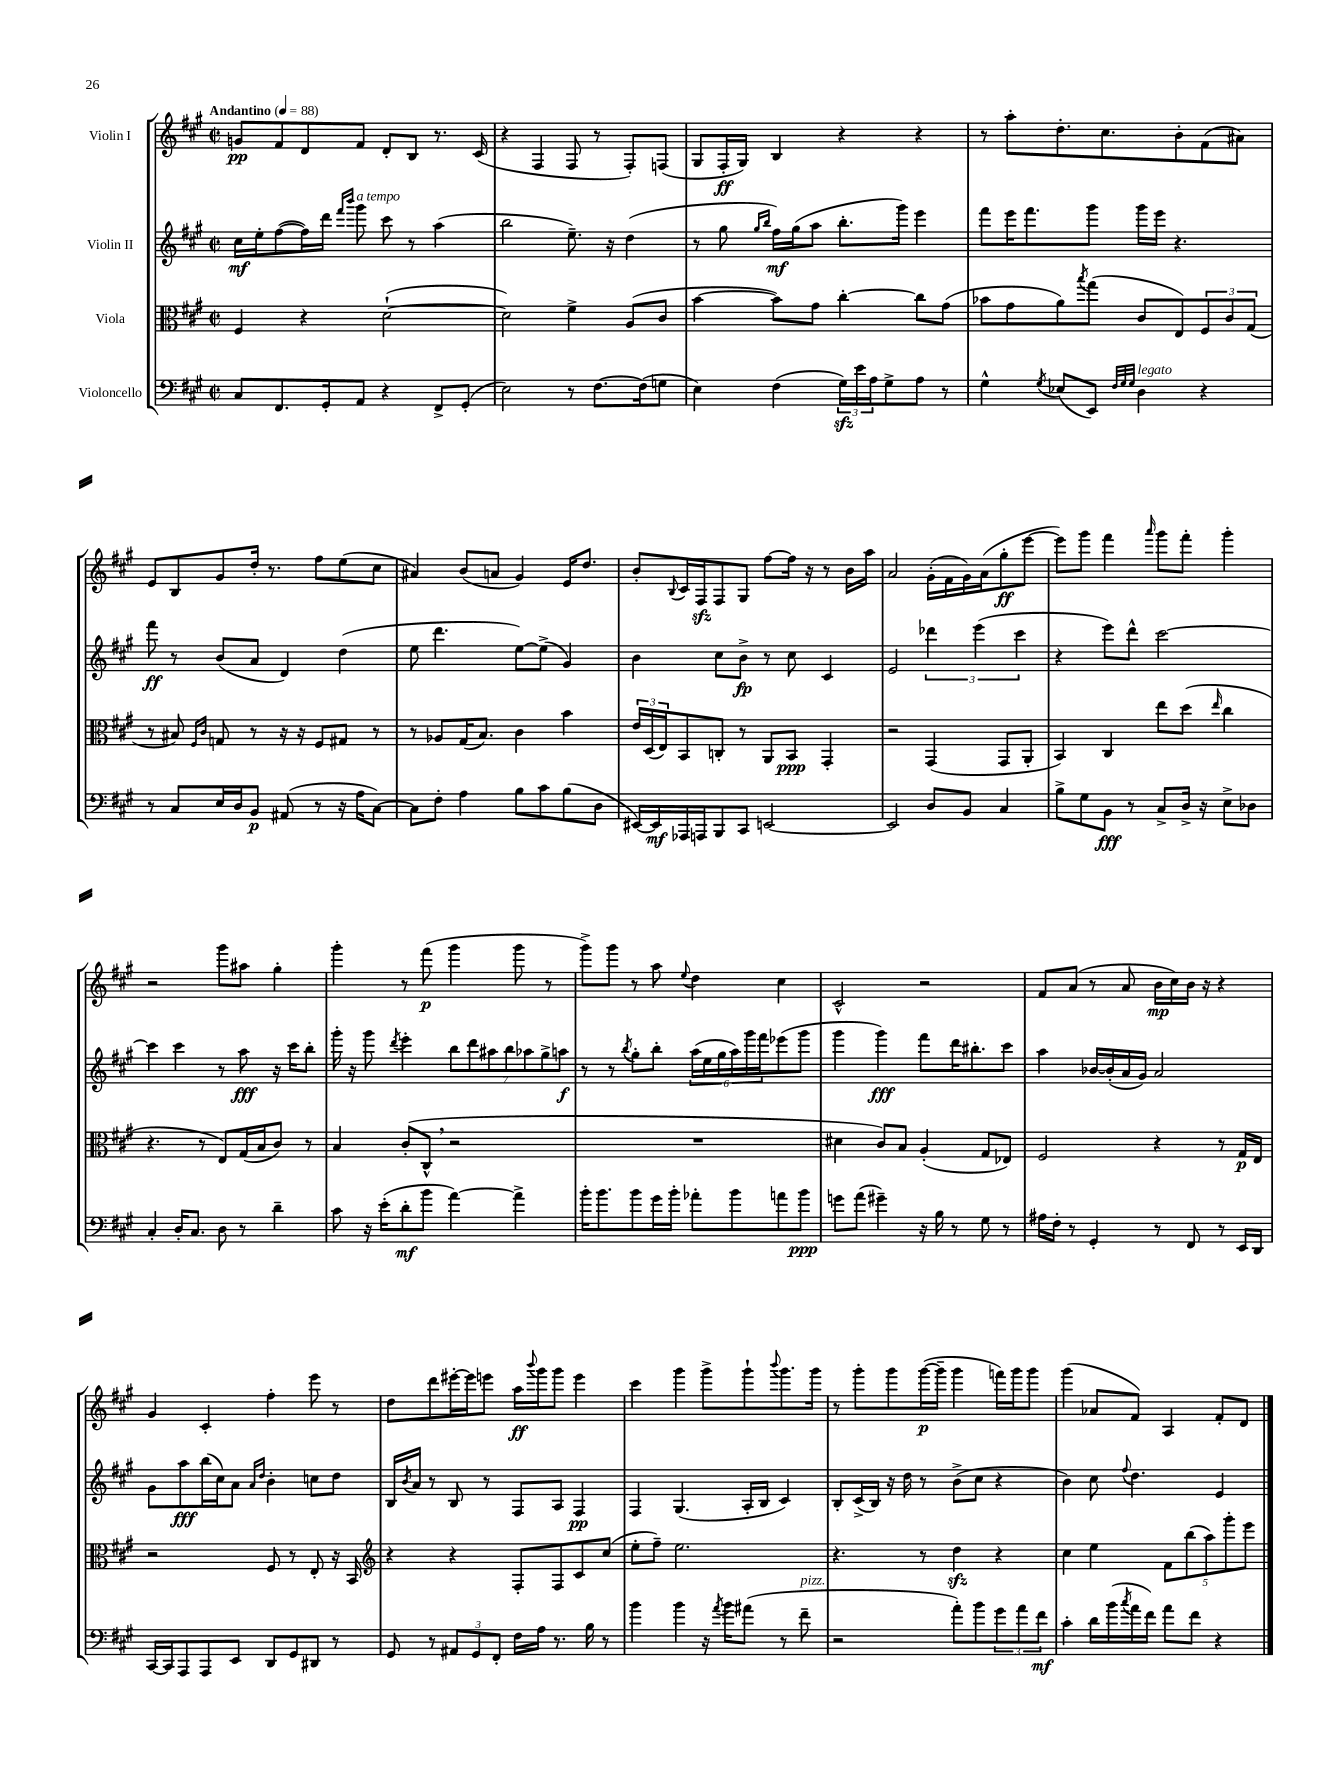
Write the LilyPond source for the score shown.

<<
\new StaffGroup <<
\new Staff = "s0" \with { instrumentName = "Violin I" } {
    \clef treble \key a \major \defaultTimeSignature \time 2/2 \tempo "Andantino" 4 = 88
    g'8\pp fis'8 d'8 fis'8 d'8-. b8 r8. cis'16( |
    r4 fis4 fis8 r8 fis8-.) f8( |
    gis8 fis16-.\ff gis16) b4 r4 r4 |
    r8 a''8-. d''8.-. cis''8. b'8-. fis'8( ais'8) |
    e'8 b8 gis'8 d''16-. r8. fis''8 e''8( cis''8 |
    ais'4) b'8( a'8 gis'4) e'16 d''8. |
    b'8-. \appoggiatura { b8 } cis'16 fis16\sfz fis8 gis8 fis''8~ fis''16 r16 r8 b'16 a''16 |
    a'2 gis'16-.( fis'16 gis'16) a'16( gis''8-.\ff e'''8~ |
    e'''8) gis'''8 fis'''4 \grace { a'''16 } gis'''8 fis'''8-. gis'''4-. |
    r2 gis'''8 ais''8 gis''4-. |
    gis'''4-. r8 fis'''8\p( gis'''4 gis'''8 r8 |
    gis'''8->) gis'''8 r8 a''8 \appoggiatura { e''8 } d''4 cis''4 |
    cis'2-^ r2 |
    fis'8 a'8( r8 a'8 b'16\mp cis''16) b'16 r16 r4 |
    gis'4 cis'4-. fis''4-. e'''8 r8 |
    d''8 d'''8 eis'''16~-. eis'''16 e'''8 a''16\ff \appoggiatura { b'''8 } gis'''16 gis'''8 e'''4 |
    cis'''4 gis'''4 gis'''8-> gis'''8-! \appoggiatura { b'''8 } gis'''8. gis'''16 |
    r8 gis'''8-. gis'''8 gis'''16~\p( gis'''16-- gis'''4 f'''16) gis'''16 gis'''8 |
    gis'''4( aes'8 fis'8) a4 fis'8-. d'8 \bar "|." |
}
\new Staff = "s1" \with { instrumentName = "Violin II" } {
    \clef treble \key a \major \defaultTimeSignature \time 2/2
    cis''16\mf e''16-. fis''8~( fis''16) d'''16 \grace { fis'''16 b'''16 } gis'''8^\markup { \italic "a tempo" } cis'''8 r8 a''4( |
    b''2 e''8.--) r16 d''4( |
    r8 gis''8 \grace { gis''16 b''16 } fis''16\mf) gis''16( a''8 b''8.-. gis'''16) e'''4 |
    fis'''8 e'''16 fis'''8. gis'''8 gis'''16 e'''16 r4. |
    fis'''8\ff r8 b'8( a'8 d'4) d''4( |
    e''8 d'''4. e''8~) e''8->( gis'4) |
    b'4 cis''8 b'8->\fp r8 cis''8 cis'4 |
    e'2 \tuplet 3/2 { des'''4 e'''4( cis'''4 } |
    r4 e'''8) d'''8-^ cis'''2~ |
    cis'''4 cis'''4 r8 a''8\fff r16 cis'''16 b''8-. |
    gis'''16-. r16 gis'''8 \acciaccatura { d'''8 } e'''4-. \tuplet 7/4 { b''8 d'''8 ais''8 b''8 aes''8 gis''8-> a''8\f } |
    r8 r8 \acciaccatura { b''8 } gis''8-. b''8-. \tuplet 6/4 { a''16( e''16 gis''16 a''16) gis'''16 fis'''16 } ees'''8( gis'''8 |
    gis'''4 gis'''4\fff) fis'''8 d'''16 bis''8.-. cis'''8 |
    a''4 bes'16~ bes'16-.( a'16 gis'16) a'2 |
    gis'8 a''8\fff b''16( cis''16) a'8 \grace { a'16 d''16 } b'4-. c''8 d''8 |
    b16 \acciaccatura { b'8 } a'16 r8 b8 r8 fis8 a8 fis4\pp |
    fis4 gis4.( a16-. b16 cis'4) |
    b8-. cis'16->( b16) r16 d''16 r8 b'8->( cis''8 r4 |
    b'4) cis''8 \appoggiatura { fis''8 } d''4. e'4 \bar "|." |
}
\new Staff = "s2" \with { instrumentName = "Viola" } {
    \clef alto \key a \major \defaultTimeSignature \time 2/2
    fis4 r4 d'2~-!( |
    d'2) fis'4-> a8( cis'8 |
    b'4~ b'8) gis'8 cis''4~-. cis''8 gis'8( |
    bes'8 gis'8 a'8) \acciaccatura { b''8 } gis''8( cis'8 e8) \tuplet 3/2 { fis8 cis'8 gis8( } |
    r8 bis8) \grace { fis16 cis'16 } g8 r8 r16 r16 fis8 gis8 r8 |
    r8 aes8 gis16( b8.) cis'4 b'4 |
    \tuplet 3/2 { e'16 d16( e16) } b,8 c8-. r8 a,8 b,8\ppp gis,4-. |
    r2 gis,4( gis,8 a,8-. |
    b,4) cis4 e''8 d''8( \grace { e''16 } cis''4 |
    r4. r8 e8) gis16( b16 cis'8) r8 |
    b4 cis'8-.( cis8-^ \breathe r2 |
    R1 |
    dis'4 cis'8) b8 a4-.( gis8 ees8) |
    fis2 r4 r8 gis16\p e16 |
    r2 fis8 r8 e8-. r16 b,16 |
    \clef treble r4 r4 fis8-. fis8 cis'8 cis''8( |
    e''8-. fis''8--) e''2. |
    r4. r8 d''4\sfz r4 |
    cis''4 e''4 \tuplet 5/4 { fis'8 b''8( a''8) gis'''8-. e'''8 } \bar "|." |
}
\new Staff = "s3" \with { instrumentName = "Violoncello" } {
    \clef bass \key a \major \defaultTimeSignature \time 2/2
    cis8 fis,8. gis,16-. a,8 r4 fis,8-> gis,8-.( |
    e2) r8 fis8.~ fis16( g8 |
    e4) fis4( \tuplet 3/2 { gis16\sfz) e'16 a16 } gis8-> a8 r8 |
    gis4-^ \acciaccatura { gis8 } ees8( e,8) \grace { fis32 gis32 gis32 } d4^\markup { \italic "legato" } r4 |
    r8 cis8 e16 d16 b,8\p ais,8( r8 r16 a16 cis8~) |
    cis8 fis8-. a4 b8 cis'8 b8( d8 |
    eis,16~) eis,16\mf aes,,16 a,,16 b,,8 cis,8 e,2~ |
    e,2 d8 b,8 cis4 |
    b8-> gis8 b,8\fff r8 cis8-> d16-> r16 e8-> des8 |
    cis4-. d16-. cis8. d8 r8 d'4-- |
    cis'8 r16 e'16-.( d'8-.\mf b'8 a'4~) a'4-> |
    b'16-. b'8. b'8 gis'16 b'16-. aes'8-. b'8 a'8 b'8\ppp |
    g'8 a'8( gis'4--) r16 b16 r8 gis8 r8 |
    ais16 fis16-. r8 gis,4-. r8 fis,8 r8 e,16 d,16 |
    cis,16~ cis,16 a,,8 a,,8 e,8 d,8 gis,8 dis,8 r8 |
    gis,8 r8 \tuplet 3/2 { ais,8 gis,8 fis,8-. } fis16 a16 r8. b16 r8 |
    b'4 b'4 r16 \acciaccatura { a'8 } b'16 ais'8( r8 fis'8--^\markup { \italic "pizz." } |
    r2 a'8-.) b'8 \tuplet 3/2 { gis'8 a'8 fis'8\mf } |
    cis'4-. d'16 b'16( \acciaccatura { cis''8 } a'16 fis'16) a'8 fis'8 r4 \bar "|." |
}
>>
>>
\layout { \context { \Score \remove "Bar_number_engraver" } }
